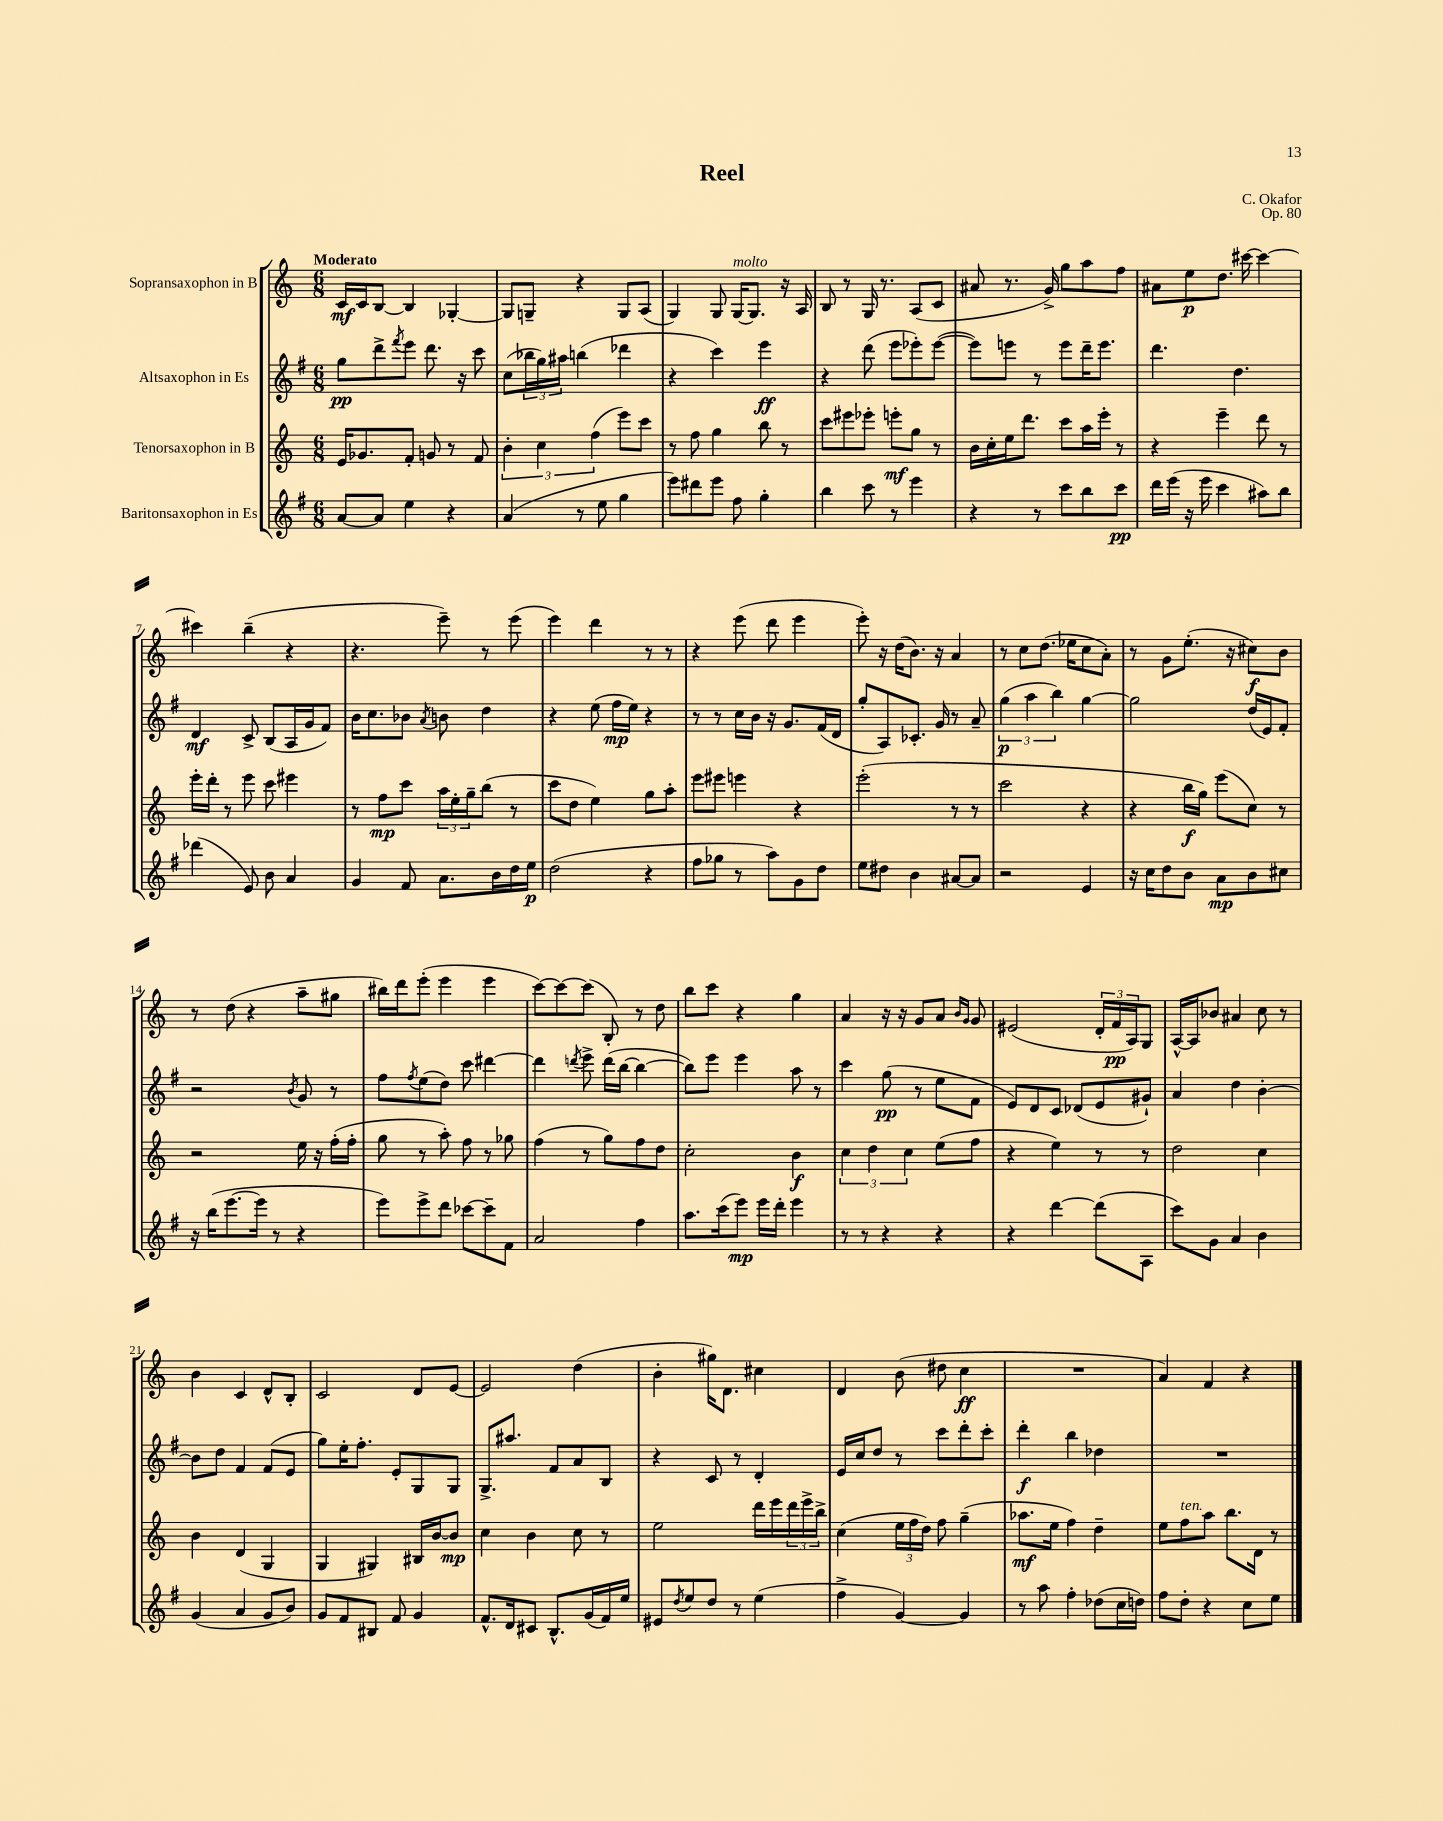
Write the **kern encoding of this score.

**kern	**kern	**kern	**kern
*staff4	*staff3	*staff2	*staff1
*clefG2	*clefG2	*clefG2	*clefG2
*k[f#]	*k[]	*k[f#]	*k[]
*M6/8	*M6/8	*M6/8	*M6/8
[8a	16e	8gg	16c
.	8.g-	.	16c
8a]	.	8ddd^	[8B
.	.	8qfff#	.
4ee	8f'	8eee	4B]
.	8g	8.ddd	.
4r	8r	.	[4G-'
.	.	16r	.
.	8f	8ccc	.
=	=	=	=
(4a	6b'	(8cc	8G-]
.	.	24bb-	8G~
.	6cc	24gg)	.
.	.	24aa#	.
8r	.	(4bb	4r
.	(6ff	.	.
8ee	.	.	.
4gg	8eee)	4ddd-	8G
.	8ccc	.	(8A
=	=	=	=
8eee)	8r	4r	4G)
8ddd#	8ff	.	.
8eee	4gg	4ccc)	8G
8ff#	.	.	[16G
.	.	.	8.G]
4gg'	8bb	4eee	.
.	8r	.	16r
.	.	.	16A
=	=	=	=
4bb	8ccc	4r	8B
.	8eee#	.	8r
8ccc	8eee-'	(8ddd	16G
.	.	.	8.r
8r	8eee'	8eee	.
4eee	8gg	8eee-')	(8A
.	8r	([8eee-	8c
=	=	=	=
4r	16b	8eee-])	8a#
.	16cc'	.	.
.	16ee	8eee	8.r
.	8.ddd	.	.
8r	.	8r	.
.	.	.	16g^)
8ccc	8ccc	8eee	8gg
8bb	16aa	16ddd~	8aa
.	16eee'	8.eee	.
8ccc	8r	.	8ff
=	=	=	=
16ddd	4r	4.ddd	8a#
(16eee	.	.	.
16r	.	.	8ee
16eee	.	.	.
4ccc	4eee~	.	8.dd
.	.	4.dd	.
.	.	.	[16ccc#
8aa#)	8ddd	.	4ccc#_
8bb	8r	.	.
=	=	=	=
(4ddd-	16eee'	4d	4ccc#]
.	16ddd'	.	.
.	8r	.	.
8e)	8eee	8c^	(4bb~
8b	8ccc	(8B	.
4a	4eee#	16A	4r
.	.	16g	.
.	.	8f#)	.
=	=	=	=
4g	8r	16b	4.r
.	.	8.cc	.
.	8ff	.	.
8f#	8ccc	8b-	.
.	.	8qa	.
8.a	24aa	8b	8eee~)
.	24ee'	.	.
.	24gg~	.	.
.	(8bb	4dd	8r
16b	.	.	.
16dd	8r	.	(8eee
16ee	.	.	.
=	=	=	=
(2dd	8ccc	4r	4eee)
.	8dd	.	.
.	4ee)	(8ee	4ddd
.	.	16ff#	.
.	.	16ee)	.
4r	8gg	4r	8r
.	8aa'	.	8r
=	=	=	=
8ff#	8eee	8r	4r
8gg-	8eee#	8r	.
8r	4eee	16cc	(8eee
.	.	16b	.
8aa)	.	16r	8ddd
.	.	8.g	.
8g	4r	.	4eee
8dd	.	(16f#	.
.	.	16d	.
=	=	=	=
8ee	(2eee'	8gg'	8eee')
8dd#	.	8A)	16r
.	.	.	(16dd
4b	.	8.c-'	8.b)
.	.	16g	16r
[8a#	8r	8r	4a
8a#]	8r	8a~	.
=	=	=	=
2r	2ccc	(6gg	8r
.	.	.	8cc
.	.	6aa	.
.	.	.	(8.dd
.	.	6bb)	.
.	.	.	16ee-
4e	4r	[4gg	8cc
.	.	.	8a')
=	=	=	=
16r	4r	2gg]	8r
16cc	.	.	.
8dd	.	.	8g
8b	16bb	.	(8.ee'
.	16gg)	.	.
8a	(8eee	.	.
.	.	.	16r
8b	8cc)	(16dd	8cc#)
.	.	16e)	.
8cc#	8r	8f#'	8b
=	=	=	=
16r	2r	2r	8r
(16bb	.	.	.
[8.eee	.	.	(8dd
.	.	.	4r
16eee]	.	.	.
8r	.	.	.
.	.	8qb	.
4r	16ee	8g	8aa~
.	16r	.	.
.	(16ff'	8r	8gg#
.	16ff'	.	.
=	=	=	=
8eee)	8gg	8ff#	16bb#)
.	.	.	16ddd
.	.	8qff#	.
8eee^	8r	(8ee	(8eee'
8ddd	8aa')	8dd)	4eee
[8ccc-	8ff	8ccc	.
8ccc-~]	8r	[4ddd#	4eee
8f#	8gg-	.	.
=	=	=	=
2a	(4ff	4ddd#]	[8ccc)
.	.	.	8ccc_
.	.	8qddd	.
.	8r	8eee^	(8ccc]
.	8gg)	(16ddd	8B')
.	.	[16bb	.
4ff#	8ff	4bb_	8r
.	8dd	.	8dd
=	=	=	=
8.aa	2cc'	8bb])	8bb
.	.	8eee	8ccc
(16ccc	.	.	.
8eee)	.	4eee	4r
16eee	.	.	.
16ddd'	.	.	.
4eee	4b	8aa	4gg
.	.	8r	.
=	=	=	=
8r	6cc	4ccc	4a
8r	.	.	.
.	6dd	.	.
4r	.	(8gg	16r
.	.	.	16r
.	6cc	.	.
.	.	8r	8g
4r	(8ee	8ee	8a
.	.	.	16qqb
.	.	.	16qqg
.	8ff	8f#	8g
=	=	=	=
4r	4r	8e)	(2e#
.	.	8d	.
[4ddd	4ee)	8c	.
.	.	(8d-	.
(8ddd]	8r	8e	24d'
.	.	.	24f
.	.	.	24A)
8A	8r	8g#`)	8G
=	=	=	=
8ccc)	2dd	4a	[16A^^
.	.	.	16A]
8g	.	.	8b-
4a	.	4dd	4a#
4b	4cc	[4b'	8cc
.	.	.	8r
=	=	=	=
(4g	4b	8b]	4b
.	.	8dd	.
4a	(4d	4f#	4c
8g	4G	(8f#	8d^^
8b)	.	8e	8B'
=	=	=	=
8g	4G	8gg)	2c
8f#	.	16ee'	.
.	.	8.ff#'	.
8B#	4G#)	.	.
8f#	.	8e'	.
4g	16B#	8G	8d
.	[16b	.	.
.	8b]	8G	[8e
=	=	=	=
8.f#^^	4cc	8.G^	2e]
16d	.	8.aa#	.
8c#	4b	.	.
8.B^^	.	8f#	.
.	8cc	8a	(4dd
(16g	.	.	.
16f#)	8r	8B	.
16ee	.	.	.
=	=	=	=
8e#	2ee	4r	4b'
8qdd	.	.	.
8ee	.	.	.
8dd	.	8c	16gg#)
.	.	.	8.d
8r	.	8r	.
(4ee	16ddd	4d'	4cc#
.	16eee	.	.
.	24ddd	.	.
.	24eee^	.	.
.	24bb^	.	.
=	=	=	=
4ff#^	(4cc	16e	4d
.	.	16cc	.
.	.	8dd	.
[4g)	24ee	8r	(8b
.	24ff	.	.
.	24dd)	.	.
.	8ff	8ccc	8dd#
4g]	(4gg~	8ddd'	4cc
.	.	8ccc'	.
=	=	=	=
8r	8.aa-	4ddd'	2.r
8aa	.	.	.
.	16ee	.	.
4ff#'	4ff)	4bb	.
(8dd-	4dd~	4dd-	.
16cc	.	.	.
16dd)	.	.	.
=	=	=	=
8ff#	8ee	2.r	4a)
8dd'	8ff	.	.
4r	8aa	.	4f
.	8.bb	.	.
8cc	.	.	4r
.	16d	.	.
8ee	8r	.	.
==	==	==	==
*-	*-	*-	*-
